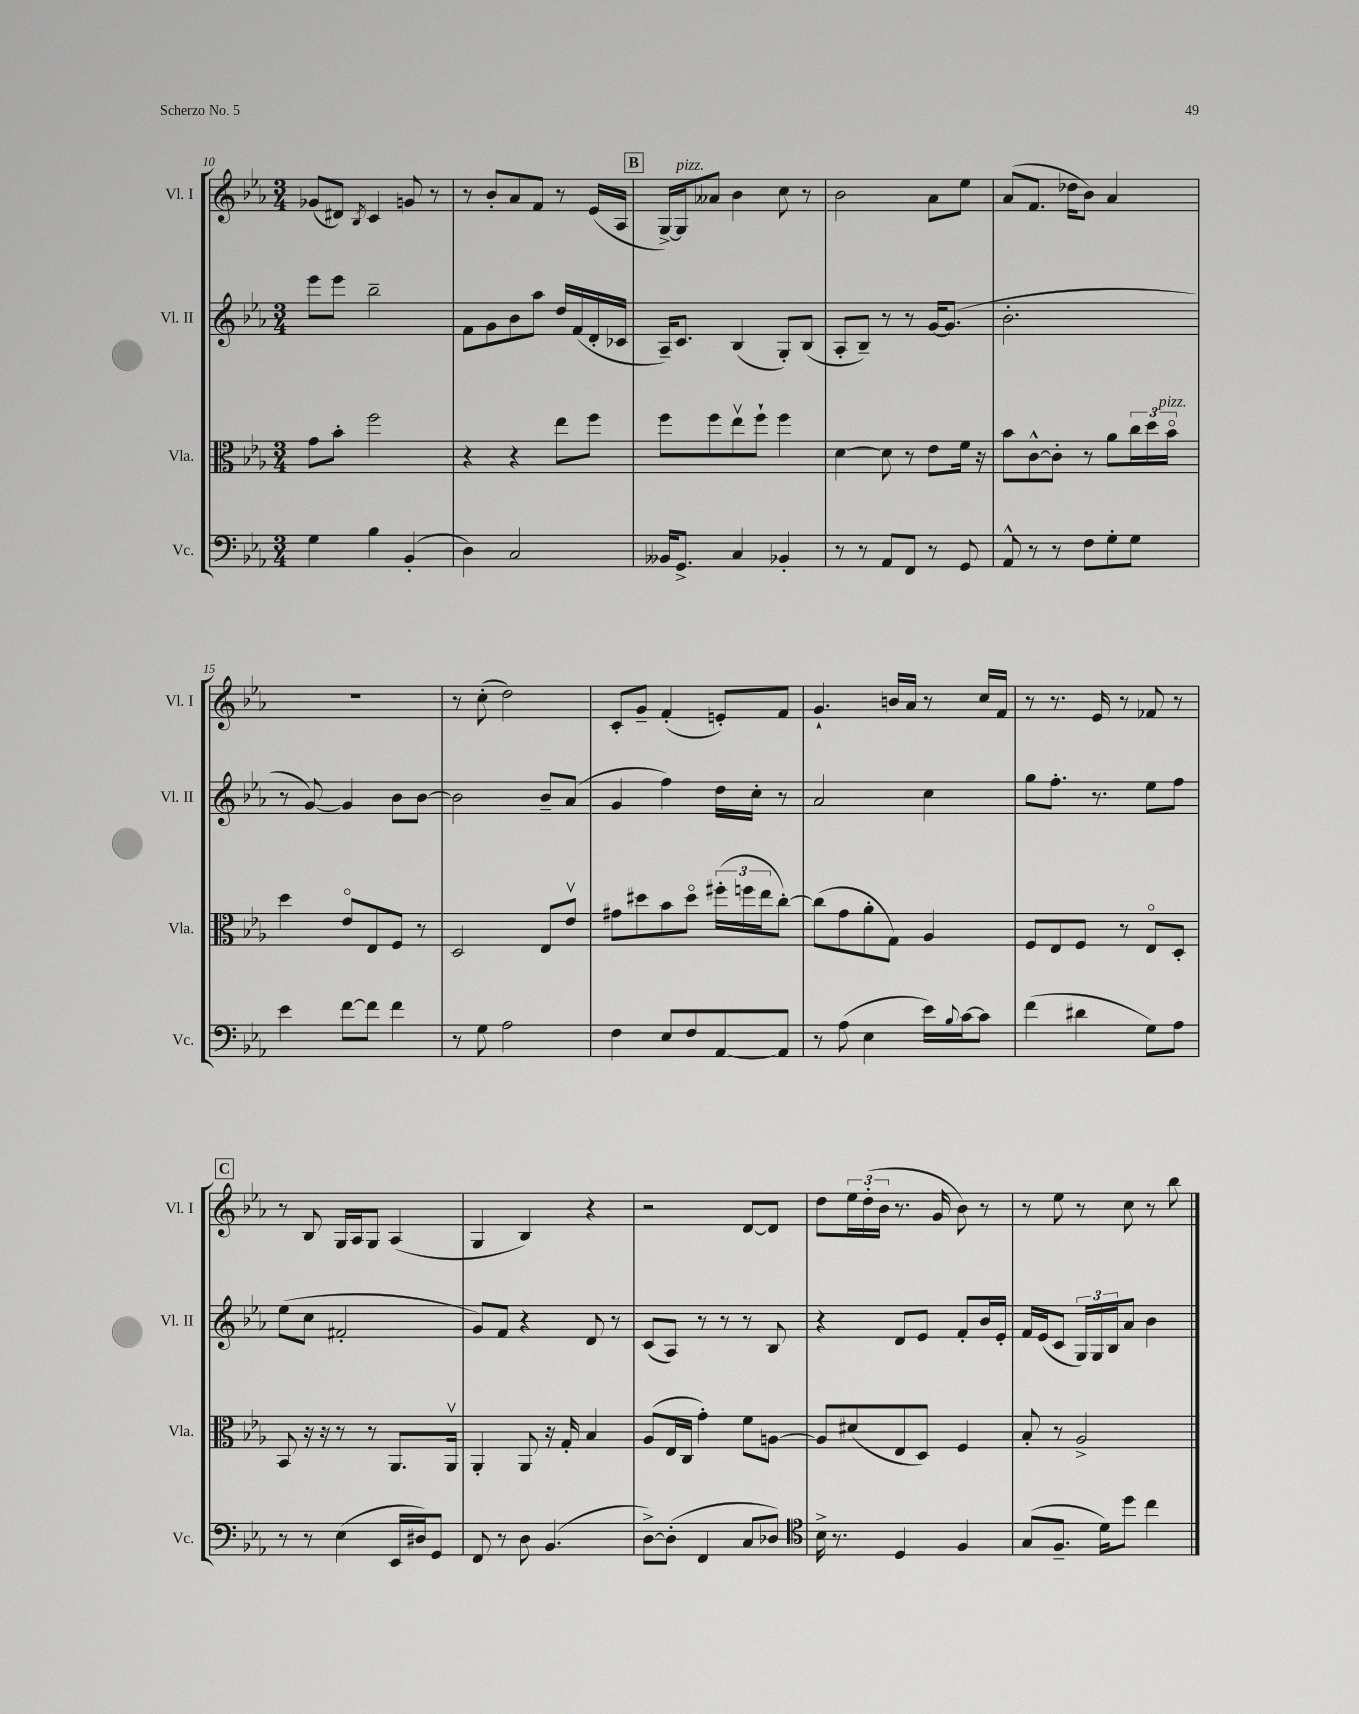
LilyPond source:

<<
\new StaffGroup <<
\new Staff = "s0" \with { instrumentName = "Vl. I" shortInstrumentName = "Vl. I" } {
    \clef treble \key ees \major \numericTimeSignature \time 3/4
    ges'8( dis'8) \acciaccatura { bes8 } c'4 g'8 r8 |
    r8 bes'8-. aes'8 f'8 r8 ees'16( aes16 |
    \mark \markup { \box "B" } g16~->) g16^\markup { \italic "pizz." } aeses'8 bes'4 c''8 r8 |
    bes'2 aes'8 ees''8 |
    aes'8( f'8. des''16 bes'8) aes'4 |
    R2. |
    r8 c''8-.( d''2) |
    c'8-. g'8-- f'4-.( e'8-.) f'8 |
    g'4.-! b'16 aes'16 r8 c''16 f'16 |
    r8 r8. ees'16 r8 fes'8 r8 |
    \mark \markup { \box "C" } r8 bes8 g16 aes16 g8 aes4( |
    g4 bes4) r4 |
    r2 d'8~ d'8 |
    d''8 \tuplet 3/2 { ees''16 d''16-.( bes'16 } r8. g'16 bes'8) r8 |
    r8 ees''8 r8 c''8 r8 bes''8 \bar "|." |
}
\new Staff = "s1" \with { instrumentName = "Vl. II" shortInstrumentName = "Vl. II" } {
    \clef treble \key ees \major \numericTimeSignature \time 3/4
    ees'''8 ees'''8 bes''2-- |
    f'8 g'8 bes'8 aes''8 d''16 f'16( d'16-. ces'16 |
    \mark \markup { \box "B" } aes16--) c'8. bes4( g8-.) bes8( |
    aes8-. bes8--) r8 r8 g'16~ g'8.( |
    bes'2.-. |
    r8 g'8~) g'4 bes'8 bes'8~ |
    bes'2 bes'8-- aes'8( |
    g'4 f''4) d''16 c''16-. r8 |
    aes'2 c''4 |
    g''8 f''8.-. r8. ees''8 f''8 |
    \mark \markup { \box "C" } ees''8( c''8 fis'2-. |
    g'8) f'8 r4 d'8 r8 |
    c'8( aes8) r8 r8 r8 bes8 |
    r4 d'8 ees'8 f'8-. bes'16 ees'16-. |
    f'16 ees'16( c'8 \tuplet 3/2 { g16) g16 bes16 } aes'8 bes'4 \bar "|." |
}
\new Staff = "s2" \with { instrumentName = "Vla." shortInstrumentName = "Vla." } {
    \clef alto \key ees \major \numericTimeSignature \time 3/4
    g'8 bes'8-. f''2 |
    r4 r4 ees''8 f''8 |
    \mark \markup { \box "B" } f''8 f''8 ees''8\upbow f''8-! f''4 |
    d'4~ d'8 r8 ees'8 f'16 r16 |
    bes'8 c'8~-^ c'8-. r8 aes'8 \tuplet 3/2 { c''16 d''16 bes'16\flageolet^\markup { \italic "pizz." } } |
    d''4 ees'8\flageolet ees8 f8 r8 |
    d2 ees8 ees'8\upbow |
    gis'8 dis''8 bes'8 dis''8\flageolet \tuplet 3/2 { fis''16-.( f''16 ees''16 } c''8~-.) |
    c''8( g'8 aes'8-. g8) aes4 |
    f8 ees8 f8 r8 ees8\flageolet d8-. |
    \mark \markup { \box "C" } bes,8 r16 r16 r8 r8 aes,8. aes,16\upbow |
    aes,4-. aes,8 r16 g16-. bes4 |
    aes8( ees16 c16 g'4-.) f'8 a8~ |
    a8 dis'8( ees8 d8) f4 |
    bes8-. r8 aes2-> \bar "|." |
}
\new Staff = "s3" \with { instrumentName = "Vc." shortInstrumentName = "Vc." } {
    \clef bass \key ees \major \numericTimeSignature \time 3/4
    g4 bes4 bes,4-.( |
    d4) c2 |
    \mark \markup { \box "B" } beses,16 g,8.-> c4 bes,4-. |
    r8 r8 aes,8 f,8 r8 g,8 |
    aes,8-^ r8 r8 f8 g8-. g8 |
    ees'4 f'8~ f'8 f'4 |
    r8 g8 aes2 |
    f4 ees8 f8 aes,8~ aes,8 |
    r8 aes8( ees4 ees'16) \appoggiatura { bes8 } c'16~ c'8 |
    f'4( dis'4 g8) aes8 |
    \mark \markup { \box "C" } r8 r8 ees4( ees,16 dis16) g,8 |
    f,8 r8 d8 bes,4.( |
    d8~->) d8-.( f,4 c8 des8) |
    \clef tenor bes16-> r8. d4 f4 |
    g8( f8.-- d'16) d''8 c''4 \bar "|." |
}
>>
>>
\layout { \context { \Score currentBarNumber = #10 } }
